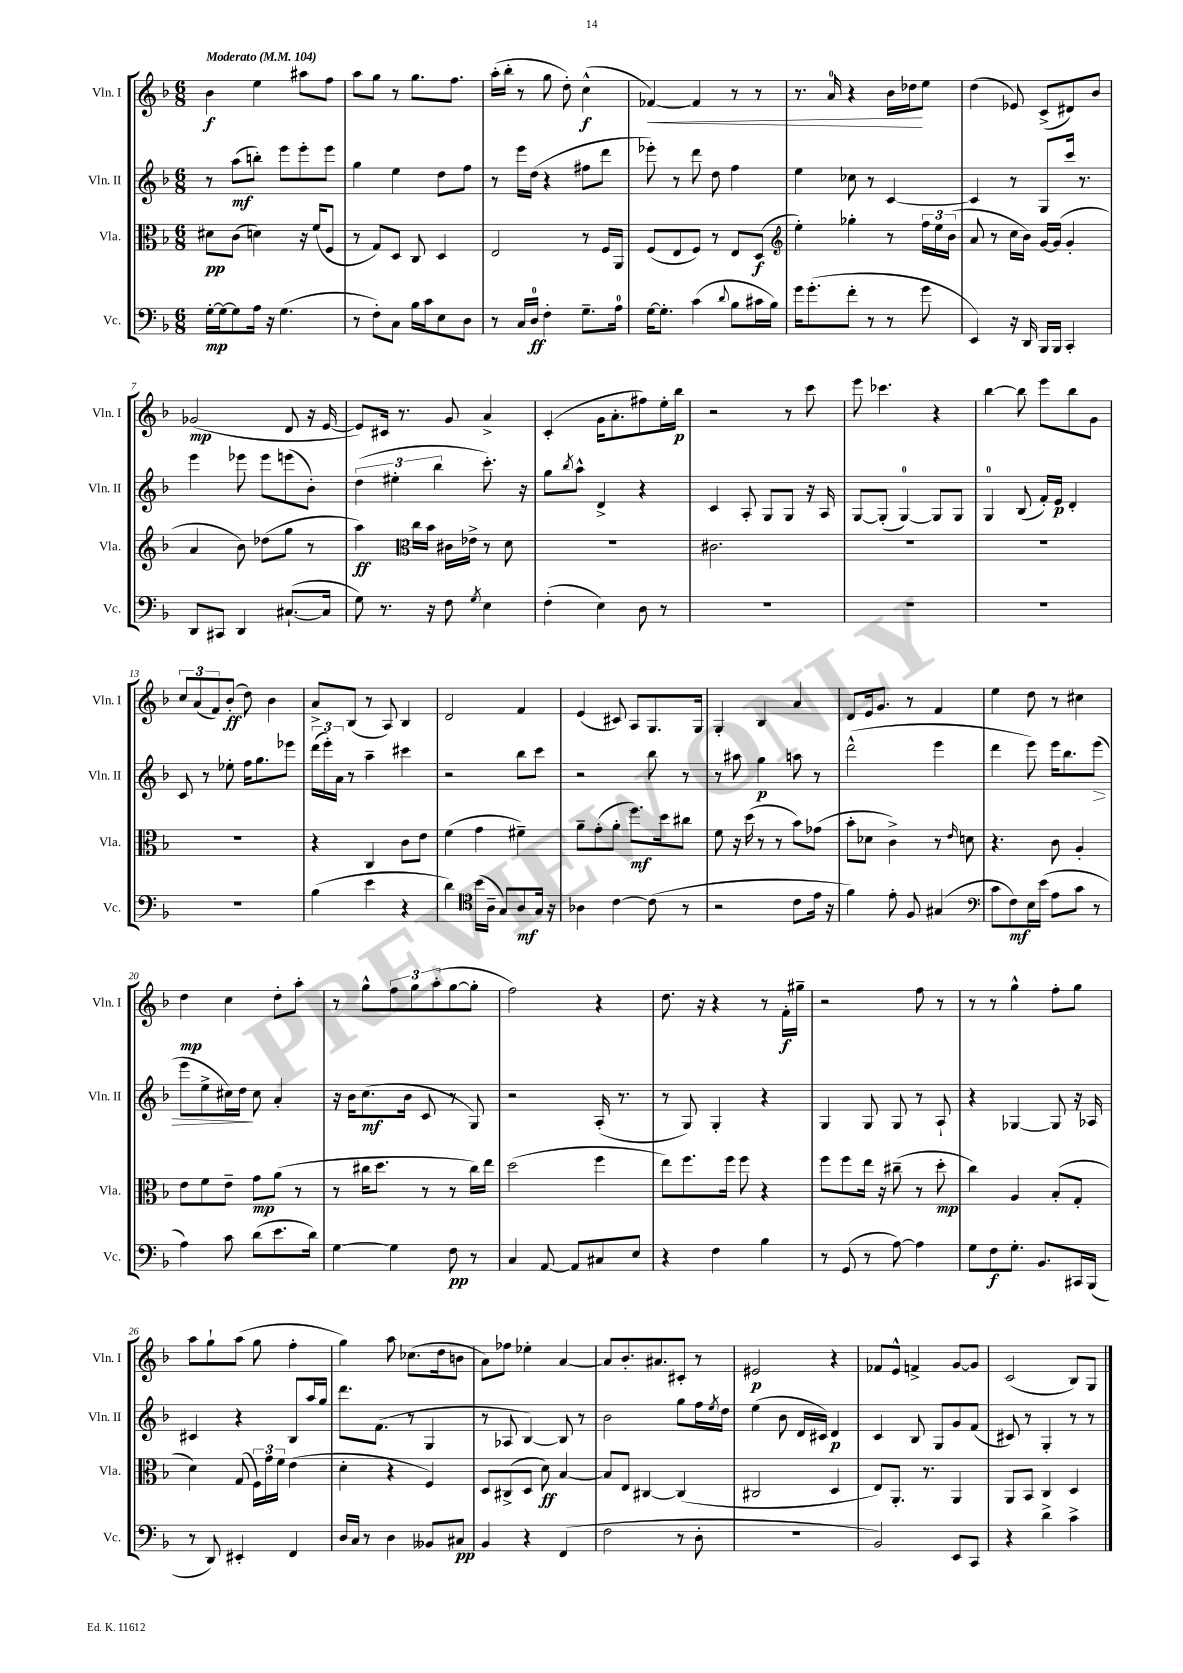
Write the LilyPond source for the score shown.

<<
\new StaffGroup <<
\new Staff = "s0" \with { instrumentName = "Vln. I" shortInstrumentName = "Vln. I" } {
    \clef treble \key f \major \numericTimeSignature \time 6/8 \tempo "Moderato" 4 = 104
    bes'4\f e''4 ais''8 f''8 |
    a''8 g''8 r8 g''8. f''8. |
    a''16-.( bes''16-. r8 g''8 d''8-.) c''4-^\f( |
    fes'4~\<) fes'4 r8 r8 |
    r8. a'16-0 r4 bes'16 des''16\! e''8 |
    d''4( ees'8) c'8->( dis'8) bes'8 |
    ges'2\mp( d'8 r16 e'16~ |
    e'8) cis'16 r8. g'8 a'4-> |
    c'4-.( g'16 a'8.-. fis''8) e''16-. bes''16\p |
    r2 r8 c'''8 |
    e'''8 ces'''4. r4 |
    bes''4~ bes''8 e'''8 bes''8 g'8 |
    \tuplet 3/2 { c''8 a'8( f'8) } bes'8-.\ff( d''8) bes'4 |
    a'8-> bes8( r8 a8) bes4 |
    d'2 f'4 |
    e'4( cis'8) a8 g8. g16 |
    g4-. bes4 a'4 |
    d'8 e'16 g'8. r8 f'4 |
    e''4 d''8 r8 cis''4 |
    d''4\mp c''4 d''8-. a''8-. |
    r8 g''8-^ \tuplet 3/2 { f''8 g''8 a''8-.( } g''8~ g''8-. |
    f''2) r4 |
    d''8. r16 r4 r8 f'16-.\f gis''16-- |
    r2 f''8 r8 |
    r8 r8 g''4-^ f''8-. g''8 |
    a''8 g''8-! a''8( g''8 f''4-. |
    g''4) a''8 ces''8.( d''16 b'8 |
    a'8) fes''8 ees''4-. a'4~ |
    a'8 bes'8.-. ais'8. cis'8-. r8 |
    eis'2\p r4 |
    fes'8 e'8-^ f'4-> g'8~ g'8 |
    c'2( bes8) g8 \bar "|." |
}
\new Staff = "s1" \with { instrumentName = "Vln. II" shortInstrumentName = "Vln. II" } {
    \clef treble \key f \major \numericTimeSignature \time 6/8
    r8 a''8\mf( b''8-.) e'''8 e'''8-. e'''8 |
    g''4 e''4 d''8 f''8 |
    r8 e'''16 d''16( r4 fis''8 d'''8 |
    ees'''8-.) r8 d'''8 d''8 f''4 |
    e''4 ces''8 r8 c'4~ |
    c'4 r8 g8 c'''16 r8. |
    e'''4 ees'''8 ees'''8 e'''8( bes'8-.) |
    \tuplet 3/2 { d''4( eis''4-. bes''4 } c'''8.-.) r16 |
    g''8 \acciaccatura { bes''8 } a''8-^ d'4-> r4 |
    c'4 a8-. g8 g8 r16 a16 |
    g8~ g8-.( g4-0~) g8 g8 |
    g4-0 bes8( f'16-.) e'16\p d'4-. |
    c'8 r8 ees''8-. f''16 g''8. ees'''8 |
    \tuplet 3/2 { d'''16( e'''16-.) a'16 } r8 a''4-- cis'''4 |
    r2 bes''8 c'''8 |
    r2 bes''8 r8 |
    r8 ais''8 g''4\p a''8 r8 |
    d'''2-^( e'''4 |
    d'''4 e'''8) e'''16 bes''8. e'''8\>( |
    e'''8 e''8-> cis''16) d''16\! cis''8 a'4-. |
    r16 bes'16 c''8.\mf( bes'16 c'8 r8 g8) |
    r2 a16-.( r8. |
    r8 g8) g4-. r4 |
    g4 g8 g8 r8 a8-! |
    r4 ges4~ ges8 r16 aes16 |
    cis'4 r4 bes8 a''16 g''16 |
    d'''8. f'8.( r8 g4 |
    r8 aes8 bes4~) bes8 r8 |
    bes'2 g''8 f''16 \acciaccatura { e''8 } d''16 |
    e''4( bes'8 d'16 cis'16) d'4\p |
    c'4 bes8 g8 g'8 f'8( |
    cis'8) r8 g4-. r8 r8 \bar "|." |
}
\new Staff = "s2" \with { instrumentName = "Vla." shortInstrumentName = "Vla." } {
    \clef alto \key f \major \numericTimeSignature \time 6/8
    dis'8\pp c'8( d'4) r16 f'16( f8 |
    r8 g8) d8 c8 d4 |
    e2 r8 f16 a,16 |
    f8( e8 f8) r8 e8 d8\f( |
    \clef treble e''4-.) ges''4-. r8 \tuplet 3/2 { f''16 e''16 bes'16( } |
    a'8 r8 c''16 bes'16) g'16~ g'16( g'4-. |
    a'4 bes'8) des''8( g''8 r8 |
    a''4\ff) \clef alto c''16 bes'16 cis'16 ees'16-> r8 d'8 |
    R2. |
    cis'2. |
    R2. |
    R2. |
    R2. |
    r4 c4 c'8 e'8 |
    f'4( g'4 fis'4--) |
    a'8-- g'8-.( a'8-. f''8.\mf) d''16 cis''8 |
    f'8 r16 d''16( r8 r8 bes'8) ges'8( |
    bes'8-. des'8 c'4->) r8 \grace { e'16 } d'8 |
    r4. c'8 a4-. |
    e'8 f'8 e'8-- g'8\mp a'8( r8 |
    r8 cis''16 d''8. r8 r8 cis''16) e''16 |
    d''2( f''4 |
    e''8) f''8. f''16 f''8 r4 |
    f''8 f''8 e''16 r16 cis''8--( r8 d''8-.\mp |
    c''4) a4 bes8-.( g8-. |
    d'4) g8( \tuplet 3/2 { f16) g'16 f'16 } e'4( |
    d'4-. r4 f4) |
    d8 cis8->( d8 d'8\ff) bes4~ |
    bes8 e8 cis4~ cis4( |
    cis2 d4 |
    e8) a,8.-. r8. a,4 |
    a,8 bes,8 c4 d4 \bar "|." |
}
\new Staff = "s3" \with { instrumentName = "Vc." shortInstrumentName = "Vc." } {
    \clef bass \key f \major \numericTimeSignature \time 6/8
    g16~-.\mp g16~ g8 a16 r16 g4.( |
    r8 f8-.) c8 bes16 c'16 e8 d8 |
    r8 c16 d16-0\ff f4-. g8.-- a16-0 |
    g16~ g8.-. c'4( \appoggiatura { d'8 } bes8 cis'16 bes16) |
    g'16 g'8.-.( f'8-. r8 r8 g'8 |
    e,4) r16 d,16 bes,,16 bes,,16 c,4-. |
    d,8 cis,8 d,4 cis8.~-!( cis16 |
    g8) r8. r16 f8 \acciaccatura { g8 } e4 |
    f4-.( e4) d8 r8 |
    R2. |
    R2. |
    R2. |
    R2. |
    bes4( e'4 r4 |
    d'4) \clef tenor bes'16( a16-- g8) a8\mf g16 r16 |
    aes4 c'4~ c'8( r8 |
    r2 c'8 e'16 r16 |
    f'4) e'8-. f8 gis4( |
    \clef bass c'8 f8\mf) e16 e'16( a8 c'8 r8 |
    a4) c'8 d'8( e'8. d'16) |
    g4~ g4 f8\pp r8 |
    c4 a,8~ a,8 cis8 e8 |
    r4 f4 bes4 |
    r8 g,8( r8 a8~) a4 |
    g8 f8\f g8.-. bes,8. cis,16 bes,,16( |
    r8 d,8) eis,4-. f,4 |
    d16 c16 r8 d4 beses,8 cis8\pp |
    bes,4 r4 f,4( |
    f2 r8 d8-. |
    R2. |
    bes,2) e,8 c,8 |
    r4 d'4-> c'4-> \bar "|." |
}
>>
>>
